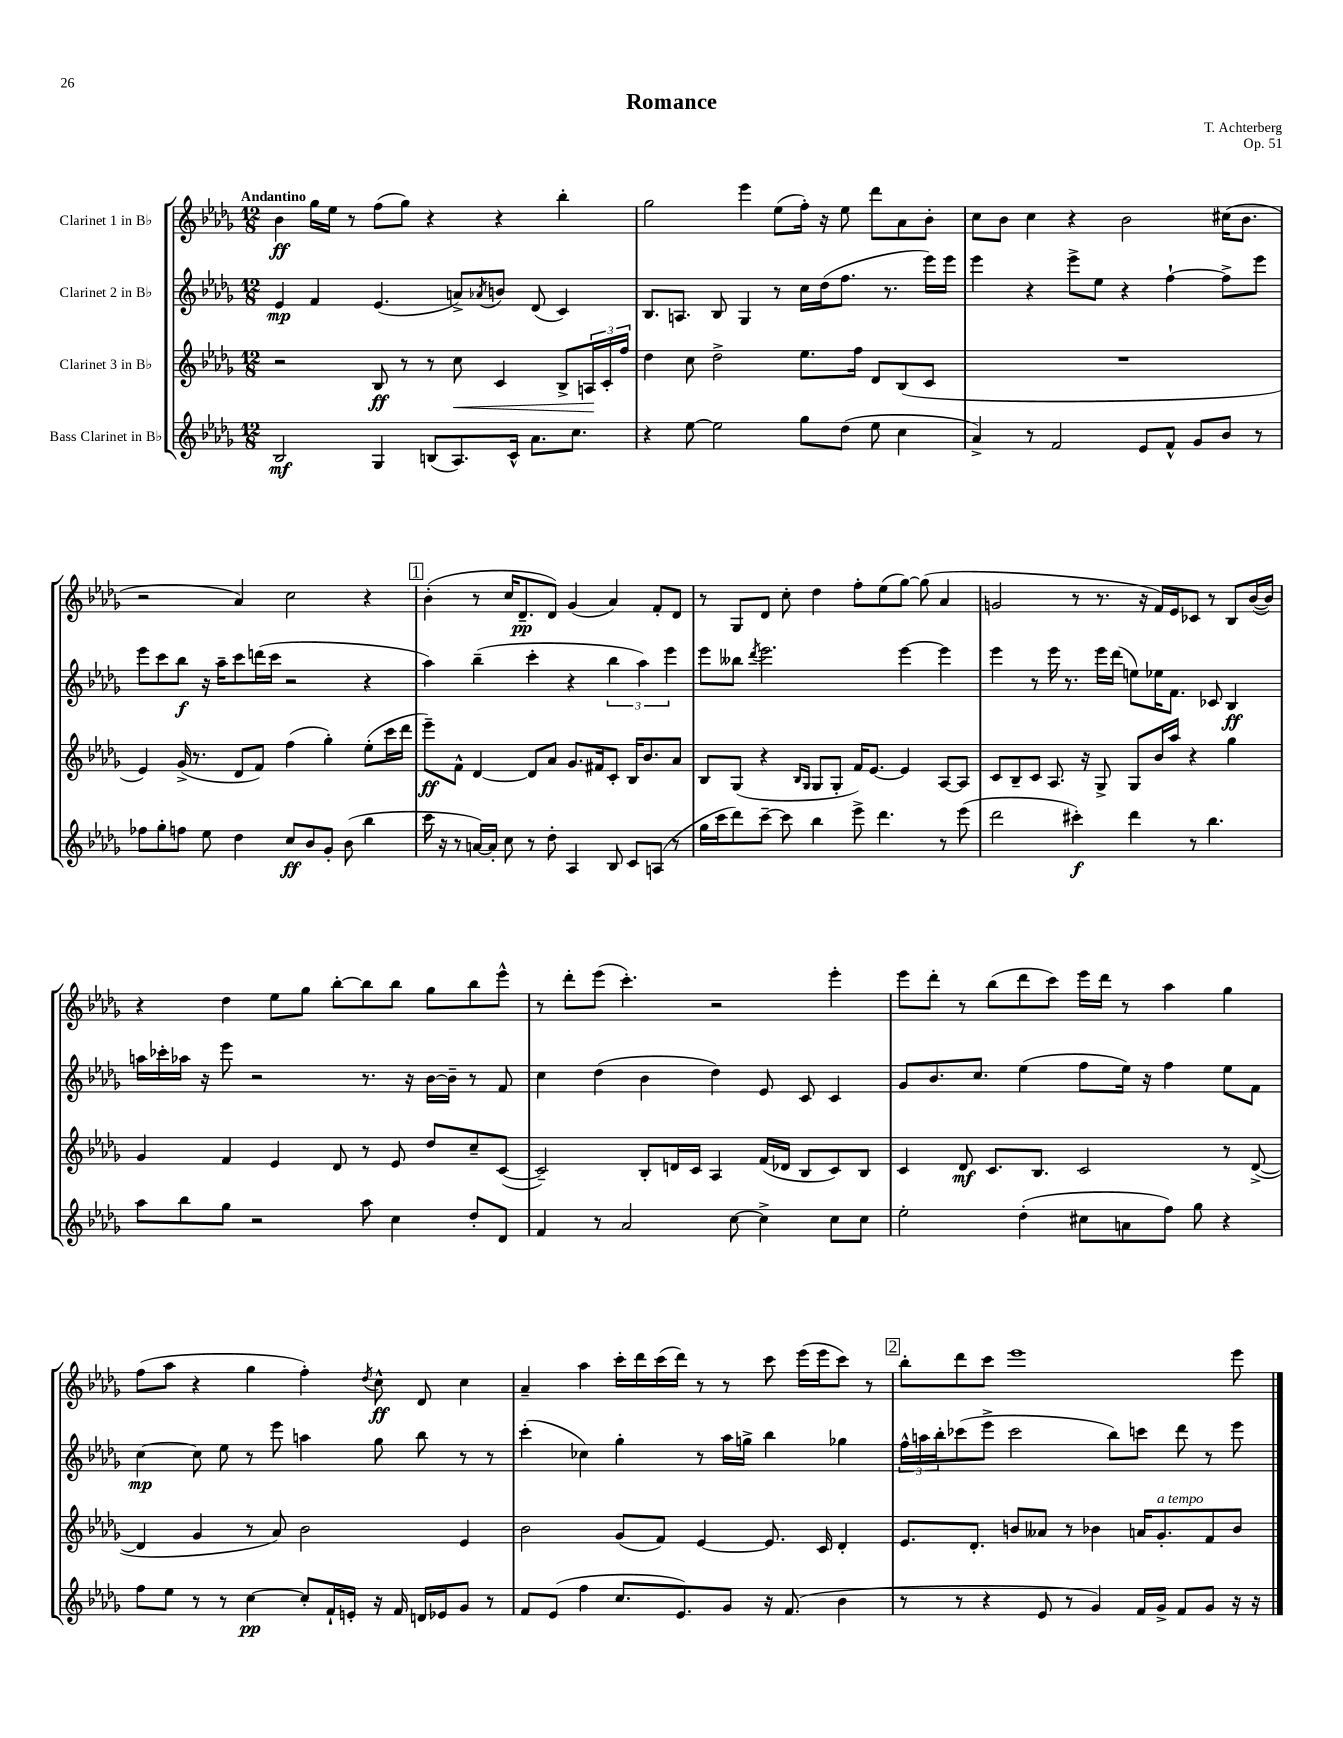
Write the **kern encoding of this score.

**kern	**dynam	**kern	**dynam	**kern	**dynam	**kern	**dynam
*part4	*part4	*part3	*part3	*part2	*part2	*part1	*part1
*staff4	*staff4	*staff3	*staff3	*staff2	*staff2	*staff1	*staff1
*I"Bass Clarinet in B♭	*	*I"Clarinet 3 in B♭	*	*I"Clarinet 2 in B♭	*	*I"Clarinet 1 in B♭	*
*clefG2	*	*clefG2	*	*clefG2	*	*clefG2	*
*k[b-e-a-d-g-]	*	*k[b-e-a-d-g-]	*	*k[b-e-a-d-g-]	*	*k[b-e-a-d-g-]	*
*M12/8	*	*M12/8	*	*M12/8	*	*M12/8	*
=1	=1	=1	=1	=1	=1	=1	=1
!	!	!	!	!	!	!LO:TX:a:B:t=Andantino	!
2B-/	mf	2r	.	4e-/	mp	4b-\	ff
.	.	.	.	4f/	.	16gg-\LL	.
.	.	.	.	.	.	16ee-\JJ	.
.	.	.	.	.	.	8r	.
4G-/	.	8B-/	ff	(4.e-/	.	(8ff\L	.
.	.	8r	.	.	.	8gg-\J)	.
(8Bn/L	.	8r	.	.	.	4r	.
!	!	!	!LO:HP:b	!	!	!	!
8.A-/)	.	8cc\	<	8an^/L)	.	.	.
.	.	.	.	8qa-X/	.	.	.
.	.	4c/	.	8bn/J	.	4r	.
16c^^/Jk	.	.	.	.	.	.	.
8.a-\L	.	.	.	(8d-/	.	.	.
.	.	8B-^/L	.	4c/)	.	4bb-'\	.
8.cc\J	.	.	.	.	.	.	.
.	.	24An/L	.	.	.	.	.
.	.	24c'/	[	.	.	.	.
.	.	24ff/JJ	.	.	.	.	.
=2	=2	=2	=2	=2	=2	=2	=2
4r	.	4dd-\	.	8.B-/L	.	2gg-\	.
.	.	.	.	8.An/J	.	.	.
[8ee-\	.	8cc\	.	.	.	.	.
2ee-\]	.	2dd-^\	.	8B-/	.	.	.
.	.	.	.	4G-/	.	4eee-\	.
.	.	.	.	8r	.	(8ee-\L	.
8gg-\L	.	8.ee-\L	.	16cc\LL	.	16ff'\Jk)	.
.	.	.	.	(16dd-\J	.	16r	.
(8dd-\J	.	.	.	8.ff\J	.	8ee-\	.
.	.	16ff\Jk	.	.	.	.	.
8ee-\	.	8d-/L	.	.	.	8ddd-\L	.
.	.	.	.	8.r	.	.	.
4cc\	.	(8B-/	.	.	.	8a-\	.
.	.	8c/J	.	16eee-\LL)	.	8b-'\J	.
.	.	.	.	16eee-\JJ	.	.	.
=3	=3	=3	=3	=3	=3	=3	=3
4a-^/)	.	1.r	.	4eee-\	.	8cc\L	.
.	.	.	.	.	.	8b-\J	.
8r	.	.	.	4r	.	4cc\	.
2f/	.	.	.	.	.	.	.
.	.	.	.	8eee-^\L	.	4r	.
.	.	.	.	8ee-\J	.	.	.
.	.	.	.	4r	.	2b-\	.
8e-/L	.	.	.	.	.	.	.
8f^^/J	.	.	.	[4ff`\	.	.	.
8g-/L	.	.	.	.	.	.	.
8b-/J	.	.	.	8ff^\L]	.	(16cc#X\KL	.
.	.	.	.	.	.	8.b-\J	.
8r	.	.	.	8eee-\J	.	.	.
!!LO:LB:g=z
=4	=4	=4	=4	=4	=4	=4	=4
8ff-X\L	.	4e-/)	.	8eee-\L	.	2r	.
8gg-'\	.	.	.	8ccc\	.	.	.
8ffn\J	.	(16g-^/	.	8bb-\J	f	.	.
.	.	8.r	.	.	.	.	.
8ee-\	.	.	.	16r	.	.	.
.	.	.	.	16aa-~\KL	.	.	.
4dd-\	.	8d-/L	.	8ccc\	.	4a-/)	.
.	.	8f/J)	.	(16dddn\L	.	.	.
.	.	.	.	16ccc\JJ	.	.	.
8cc/L	ff	(4ff\	.	2r	.	2cc\	.
8b-/	.	.	.	.	.	.	.
8g-'/J	.	4gg-'\)	.	.	.	.	.
(8b-\	.	.	.	.	.	.	.
4bb-\	.	(8ee-'\L	.	4r	.	4r	.
.	.	16ccc\L	.	.	.	.	.
.	.	16ddd-\JJ	.	.	.	.	.
!!LO:REH:place=s1:t=1
=5	=5	=5	=5	=5	=5	=5	=5
16ccc\	.	8eee-~\L)	ff	4aa-\)	.	(4b-'\	.
16r	.	.	.	.	.	.	.
8r	.	8f^^\J	.	.	.	.	.
[16an/LL)	.	[4d-/	.	(4bb-~\	.	8r	.
16a'/JJ]	.	.	.	.	.	.	.
8cc\	.	.	.	.	.	16cc/KL	.
.	.	.	.	.	.	8.d-~/	pp
8r	.	8d-/L]	.	4ccc'\	.	.	.
8dd-'\	.	8a-/J	.	.	.	8d-/J)	.
4A-/	.	8.g-/L	.	4r	.	(4g-/	.
.	.	16f#X/k	.	.	.	.	.
8B-/	.	8c'/J	.	6bb-\	.	4a-/)	.
8c/L	.	16B-/KL	.	.	.	.	.
.	.	.	.	6aa-\)	.	.	.
.	.	8.b-/	.	.	.	.	.
(8An/J	.	.	.	.	.	8f'/L	.
.	.	.	.	6eee-\	.	.	.
8r	.	8a-/J	.	.	.	8d-/J	.
=6	=6	=6	=6	=6	=6	=6	=6
16gg-\LL	.	8B-/L	.	8eee-\L	.	8r	.
16ccc\J	.	.	.	.	.	.	.
8ddd-\)	.	(8G-/J	.	8bb--X\J	.	8G-/L	.
.	.	.	.	8qddd-/	.	.	.
[8ccc~\J	.	4r	.	2.eee-\	.	8d-/J	.
8ccc\]	.	.	.	.	.	8cc'\	.
.	.	16qqB-/LL	.	.	.	.	.
.	.	16qqG-/JJ	.	.	.	.	.
4bb-\	.	8G-/L	.	.	.	4dd-\	.
.	.	8G-'/J	.	.	.	.	.
8eee-^\	.	16f/KL)	.	.	.	8ff'\L	.
.	.	[8.e-/J	.	.	.	.	.
4.ddd-\	.	.	.	.	.	(8ee-\	.
.	.	4e-/]	.	[4eee-\	.	[8gg-\J)	.
.	.	.	.	.	.	(8gg-\]	.
8r	.	[8A-/L	.	4eee-\]	.	4a-/	.
(8eee-\	.	8A-/J]	.	.	.	.	.
=7	=7	=7	=7	=7	=7	=7	=7
2ddd-\	.	8c/L	.	4eee-\	.	2gn/	.
.	.	8B-~/	.	.	.	.	.
.	.	8c/J	.	8r	.	.	.
.	.	8.A-/	.	16eee-\	.	.	.
.	.	.	.	8.r	.	.	.
4ccc#X'\)	f	.	.	.	.	8r	.
.	.	16r	.	.	.	.	.
.	.	8G-^/	.	16eee-\LL	.	8.r	.
.	.	.	.	(16ddd-\JJ	.	.	.
4ddd-\	.	8G-/L	.	8een\L)	.	.	.
.	.	.	.	.	.	16r	.
.	.	16b-/L	.	16ee-X\K	.	16f/LL)	.
.	.	16aa-/JJ	.	8.f\J	.	16e-/J	.
8r	.	4r	.	.	.	8c-X/J	.
4.bb-\	.	.	.	8c-X/	.	8r	.
.	.	4gg-\	.	4B-/	ff	8B-/L	.
.	.	.	.	.	.	([16b-/L	.
.	.	.	.	.	.	16b-/JJ])	.
!!LO:LB:g=z
=8	=8	=8	=8	=8	=8	=8	=8
8aa-\L	.	4g-/	.	16aan\LL	.	4r	.
.	.	.	.	16ccc-X'\	.	.	.
8bb-\	.	.	.	16aa-X\JJ	.	.	.
.	.	.	.	16r	.	.	.
8gg-\J	.	4f/	.	8eee-\	.	4dd-\	.
2r	.	.	.	2r	.	.	.
.	.	4e-/	.	.	.	8ee-\L	.
.	.	.	.	.	.	8gg-\J	.
.	.	8d-/	.	.	.	[8bb-'\L	.
8aa-\	.	8r	.	8.r	.	8bb-\]	.
4cc\	.	8e-/	.	.	.	8bb-\J	.
.	.	.	.	16r	.	.	.
.	.	8dd-/L	.	[16b-\LL	.	8gg-\L	.
.	.	.	.	16b-~\JJ]	.	.	.
8dd-'/L	.	8cc~/	.	8r	.	8bb-\	.
8d-/J	.	([8c/J	.	8f/	.	8eee-^^\J	.
=9	=9	=9	=9	=9	=9	=9	=9
4f/	.	2c~/])	.	4cc\	.	8r	.
.	.	.	.	.	.	8ddd-'\L	.
8r	.	.	.	(4dd-\	.	(8eee-\J	.
2a-/	.	.	.	.	.	4.ccc'\)	.
.	.	8B-'/L	.	4b-\	.	.	.
.	.	16dn/L	.	.	.	.	.
.	.	16c/JJ	.	.	.	.	.
.	.	4A-/	.	4dd-\)	.	2r	.
[8cc\	.	.	.	.	.	.	.
4cc^\]	.	(16f/LL	.	8e-/	.	.	.
.	.	16d-X/JJ	.	.	.	.	.
.	.	8B-/L	.	8c/	.	.	.
8cc\L	.	8c/)	.	4c/	.	4eee-'\	.
8cc\J	.	8B-/J	.	.	.	.	.
=10	=10	=10	=10	=10	=10	=10	=10
2ee-'\	.	4c/	.	8g-/L	.	8eee-\L	.
.	.	.	.	8.b-/	.	8ddd-'\J	.
.	.	8d-/	mf	.	.	8r	.
.	.	.	.	8.cc/J	.	.	.
.	.	8.c/L	.	.	.	(8bb-\L	.
(4dd-'\	.	.	.	(4ee-\	.	8ddd-\	.
.	.	8.B-/J	.	.	.	.	.
.	.	.	.	.	.	8ccc\J)	.
8cc#X\L	.	2c/	.	8ff\L	.	16eee-\LL	.
.	.	.	.	.	.	16ddd-\JJ	.
8an\	.	.	.	16ee-\Jk)	.	8r	.
.	.	.	.	16r	.	.	.
8ff\J)	.	.	.	4ff\	.	4aa-\	.
8gg-\	.	.	.	.	.	.	.
4r	.	8r	.	8ee-\L	.	4gg-\	.
.	.	([8d-^/	.	8f\J	.	.	.
!!LO:LB:g=z
=11	=11	=11	=11	=11	=11	=11	=11
8ff\L	.	4d-/]	.	[4cc\	mp	(8ff\L	.
8ee-\J	.	.	.	.	.	8aa-\J	.
8r	.	4g-/	.	8cc\]	.	4r	.
8r	.	.	.	8ee-\	.	.	.
[4cc\	pp	8r	.	8r	.	4gg-\	.
.	.	8a-/)	.	8eee-\	.	.	.
8cc'/L]	.	2b-\	.	4aan\	.	4ff'\)	.
16f`/L	.	.	.	.	.	.	.
16en'/JJ	.	.	.	.	.	.	.
.	.	.	.	.	.	8qdd-/	.
16r	.	.	.	8gg-\	.	8cc^^\	ff
16f/	.	.	.	.	.	.	.
16dn/LL	.	.	.	8bb-\	.	8d-/	.
16e-X/J	.	.	.	.	.	.	.
8g-/J	.	4e-/	.	8r	.	4cc\	.
8r	.	.	.	8r	.	.	.
=12	=12	=12	=12	=12	=12	=12	=12
8f/L	.	2b-\	.	(4ccc'\	.	4a-~/	.
(8e-/J	.	.	.	.	.	.	.
4ff\	.	.	.	4cc-X\)	.	4aa-\	.
8.cc/L	.	(8g-/L	.	4gg-'\	.	16ccc'\LL	.
.	.	.	.	.	.	16ddd-\	.
.	.	8f/J)	.	.	.	(16ccc\	.
8.e-/)	.	.	.	.	.	16ddd-\JJ)	.
.	.	[4e-/	.	8r	.	8r	.
8g-/J	.	.	.	16aa-\LL	.	8r	.
.	.	.	.	16ggn^\JJ	.	.	.
16r	.	8.e-/]	.	4bb-\	.	8ccc\	.
(8.f/	.	.	.	.	.	.	.
.	.	.	.	.	.	(16eee-\LL	.
.	.	16c/	.	.	.	16eee-\J	.
4b-\	.	4d-'/	.	4gg-X\	.	8ccc\J)	.
.	.	.	.	.	.	8r	.
!!LO:REH:place=s1:t=2
=13	=13	=13	=13	=13	=13	=13	=13
8r	.	8.e-/L	.	24ff^^\LL	.	8bb-'\L	.
.	.	.	.	24aan\	.	.	.
.	.	.	.	24bb-'\J	.	.	.
8r	.	.	.	(8ccc-X\	.	8ddd-\	.
.	.	8.d-'/J	.	.	.	.	.
4r	.	.	.	8eee-^\J	.	8ccc\J	.
.	.	8bn/L	.	2ccc-\	.	1eee-	.
8e-/	.	8a--X/J	.	.	.	.	.
8r	.	8r	.	.	.	.	.
4g-/)	.	4b-X\	.	.	.	.	.
.	.	.	.	8bb-\L)	.	.	.
16f/LL	.	16an/KL	.	8cccn\J	.	.	.
!	!	!LO:TX:a:i:t=a tempo	!	!	!	!	!
16g-^/JJ	.	8.g-'/	.	.	.	.	.
8f/L	.	.	.	8ddd-\	.	.	.
8g-/J	.	8f/	.	8r	.	.	.
16r	.	8b-/J	.	8eee-\	.	8eee-\	.
16r	.	.	.	.	.	.	.
==	==	==	==	==	==	==	==
*-	*-	*-	*-	*-	*-	*-	*-
